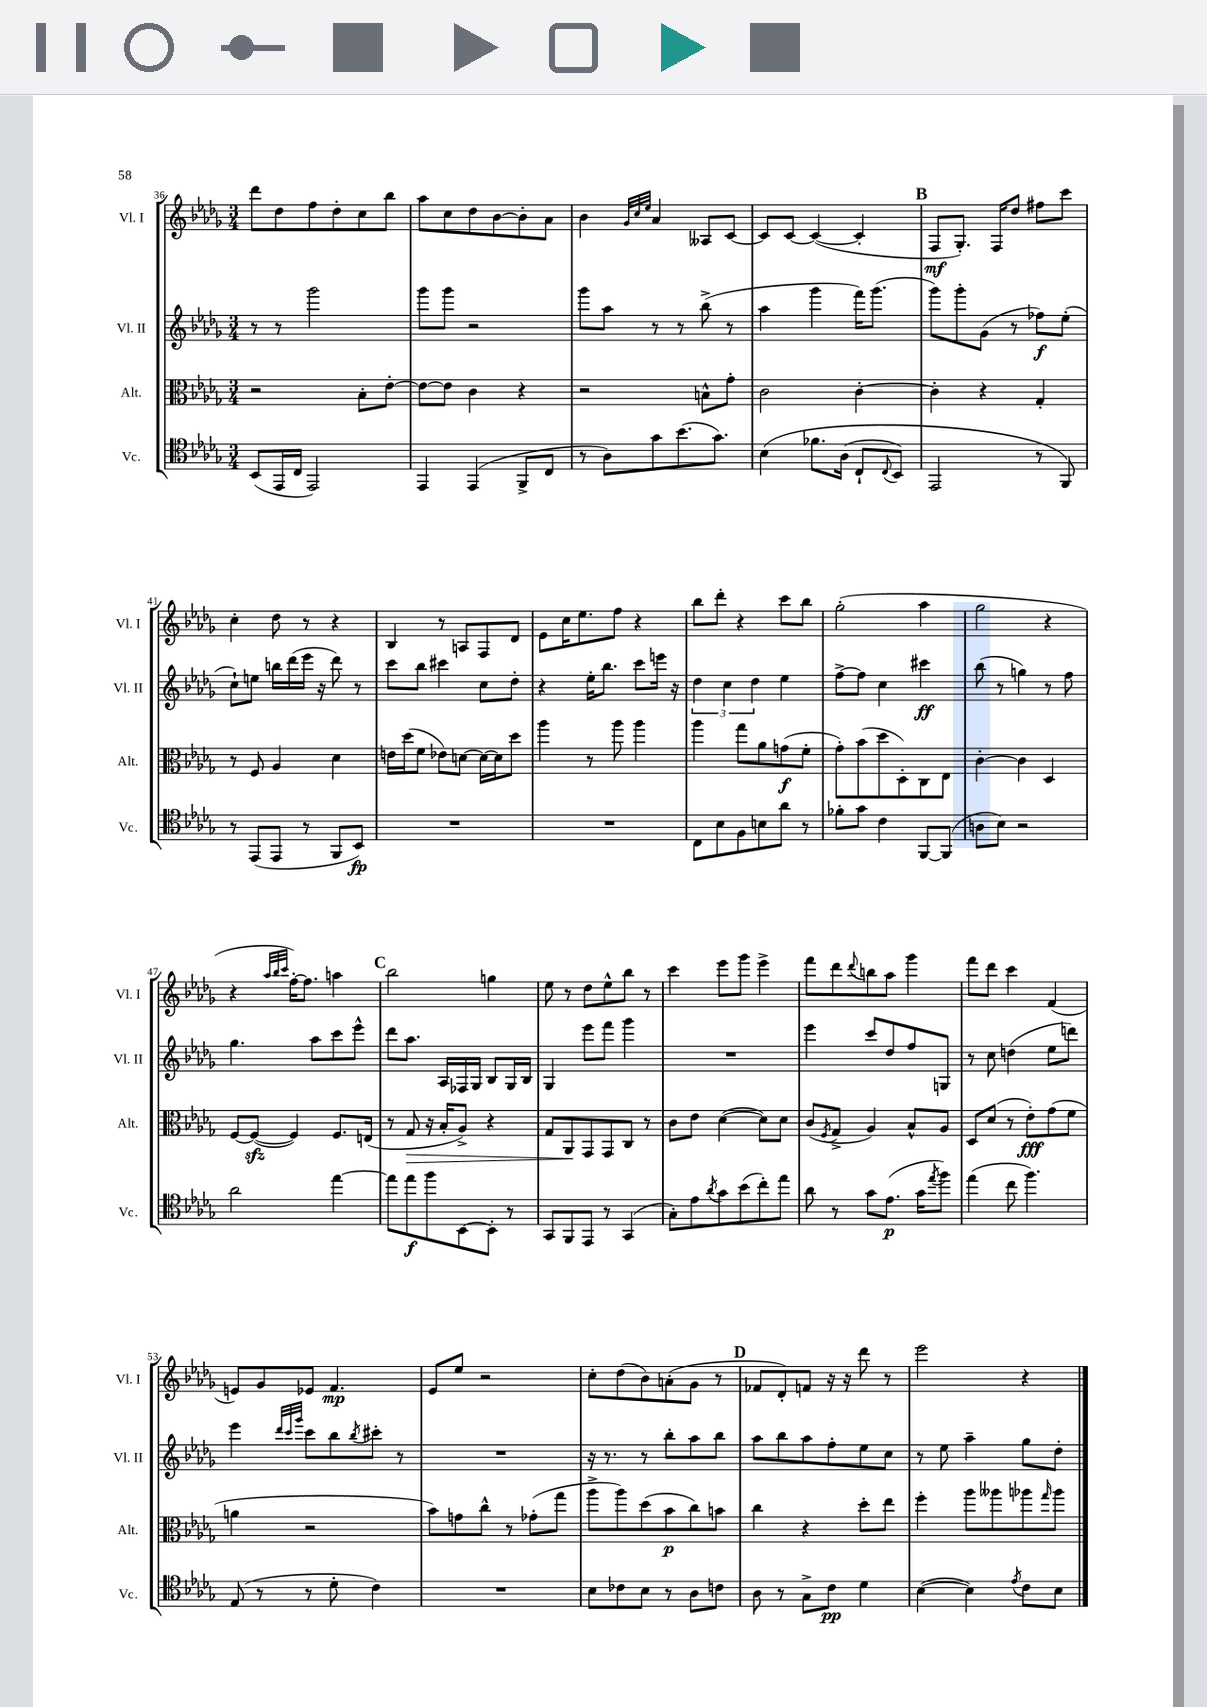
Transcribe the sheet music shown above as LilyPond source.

<<
\new StaffGroup <<
\new Staff = "s0" \with { instrumentName = "Vl. I" shortInstrumentName = "Vl. I" } {
    \clef treble \key des \major \numericTimeSignature \time 3/4
    des'''8 des''8 f''8 des''8-. c''8 bes''8 |
    aes''8 c''8 des''8 bes'8~ bes'8-. aes'8 |
    bes'4 \grace { ges'32 c''32 ees''32 } aes'4 aeses8 c'8~ |
    c'8 c'8~ c'4~( c'4-. |
    \mark \markup { \bold "B" } f8\mf ges8.-.) f16 des''8 fis''8 c'''8 |
    c''4-. des''8 r8 r4 |
    bes4 r8 a8 f8 des'8 |
    ees'8 c''16 ees''8. f''8 r4 |
    bes''8 des'''8-. r4 c'''8 bes''8 |
    ges''2-.( aes''4 |
    ges''2 r4 |
    r4 \grace { aes''32 bes''32 c'''32 } f''16~-.) f''8. a''4 |
    \mark \markup { \bold "C" } bes''2 g''4 |
    ees''8 r8 des''8 ees''8-^ bes''8 r8 |
    c'''4 ees'''8 ges'''8 ees'''4-> |
    f'''8 des'''8 \appoggiatura { des'''8 } b''8 aes''8 ges'''4 |
    f'''8 des'''8 c'''4 f'4( |
    e'8) ges'8 ees'8 f'4.\mp |
    ees'8 ees''8 r2 |
    c''8-. des''8( bes'8) a'8-.( ges'8 r8 |
    \mark \markup { \bold "D" } fes'8 des'8-.) f'8 r16 r16 des'''8 r8 |
    ees'''2 r4 \bar "|." |
}
\new Staff = "s1" \with { instrumentName = "Vl. II" shortInstrumentName = "Vl. II" } {
    \clef treble \key des \major \numericTimeSignature \time 3/4
    r8 r8 ges'''2 |
    ges'''8 ges'''8 r2 |
    ges'''8 aes''8 r8 r8 bes''8->( r8 |
    aes''4 ges'''4 f'''16) ges'''8.( |
    \mark \markup { \bold "B" } ges'''8) ges'''8-. ges'8( r8 fes''8\f) ees''8-.( |
    c''8-!) e''8 b''16 des'''16( ees'''16 r16 des'''8) r8 |
    c'''8 bes''8 cis'''4 c''8 des''8-. |
    r4 ees''16-. bes''8. c'''8 e'''16 r16 |
    \tuplet 3/2 { des''4 c''4 des''4 } ees''4 |
    f''8~-> f''8 c''4 cis'''4\ff |
    bes''8( r8 g''4) r8 f''8 |
    ges''4. aes''8 c'''8 ees'''8-^ |
    \mark \markup { \bold "C" } des'''8 aes''8. aes16 fes16 ges16 bes8 ges16 bes16 |
    ges4 ees'''8 f'''8 ges'''4 |
    R2. |
    ees'''4 c'''8 des''8 f''8 g8 |
    r8 c''8 d''4( ees''8 d'''8) |
    ees'''4 \grace { des'''32 c'''32 ges'''32 } c'''8 bes''8 \acciaccatura { bes''8 } cis'''8-. r8 |
    R2. |
    r16 r8. r8 bes''8-. aes''8 bes''8 |
    \mark \markup { \bold "D" } aes''8 bes''8 aes''8 f''8-. ees''8 c''8 |
    r8 ees''8 aes''4-- ges''8 des''8-. \bar "|." |
}
\new Staff = "s2" \with { instrumentName = "Alt." shortInstrumentName = "Alt." } {
    \clef alto \key des \major \numericTimeSignature \time 3/4
    r2 bes8-. ees'8~-. |
    ees'8~ ees'8 c'4 r4 |
    r2 b8-^ ges'8-. |
    c'2 c'4~-. |
    \mark \markup { \bold "B" } c'4-. r4 ges4-. |
    r8 f8 aes4 des'4 |
    e'16 des''16( f'8 ees'8) d'8~ d'16~ d'16 des''8 |
    aes''4 r8 aes''8 aes''4 |
    aes''4 ges''8 aes'8 g'8\f( f'8-. |
    ges'8-.) bes'8( des''8 des8-.) c8 ees8 |
    c'4~-. c'4 des4 |
    f8~ f8~\sfz( f4) f8. e16( |
    \mark \markup { \bold "C" } r8 ges8\> r16 bes16-. aes8->) r4 |
    ges8 aes,8\! ges,8 ges,8 c8 r8 |
    c'8 ees'8 des'4~( des'8) des'8 |
    c'8( \acciaccatura { f8 } ges8-> aes4) bes8-^ aes8 |
    des8 des'8( r8 ees'8-.\fff) ges'8( f'8 |
    a'4 r2 |
    bes'8) g'8 c''8-^ r8 ges'8-.( ges''8 |
    aes''8-> aes''8) des''8( bes'8\p c''8) b'8 |
    \mark \markup { \bold "D" } c''4 r4 des''8-. ees''8 |
    f''4-. aes''8 aeses''8 aes''8 \grace { ges''16 } aes''8 \bar "|." |
}
\new Staff = "s3" \with { instrumentName = "Vc." shortInstrumentName = "Vc." } {
    \clef tenor \key des \major \numericTimeSignature \time 3/4
    bes,8( ees,16 c16 ees,2) |
    ees,4 ees,4( f,8-> c8 |
    r8 aes8) ges'8 bes'8.( ges'8.) |
    bes4\( fes'8. aes16( c8-! \appoggiatura { c8 } bes,8) |
    \mark \markup { \bold "B" } ees,2 r8 f,8\) |
    r8 ees,8( ees,8 r8 f,8 bes,8\fp) |
    R2. |
    R2. |
    c8 bes8 f8 b8 aes'8 r8 |
    fes'8-. ges'8 c'4 f,8~ f,8( |
    a8 bes8) r2 |
    aes'2 ees''4~ |
    \mark \markup { \bold "C" } ees''8 ees''8\f f''8 bes,8~ bes,8-. r8 |
    ges,8 f,8 ees,8 r8 ges,4( |
    ges8-.) ees'8 \acciaccatura { aes'8 } ges'8 bes'8( c''8-.) ees''8 |
    aes'8 r8 ges'8 ees'8.\p( ges'16 \acciaccatura { ees''8 } f''8) |
    ees''4( c''8 f''4.) |
    ees8( r8 r8 des'8-. c'4) |
    R2. |
    bes8 ces'8 bes8 r8 aes8 c'8 |
    \mark \markup { \bold "D" } aes8 r8 ges8-> c'8\pp des'4 |
    bes4~( bes4) \acciaccatura { ees'8 } c'8 bes8 \bar "|." |
}
>>
>>
\layout { \context { \Score currentBarNumber = #36 } }
